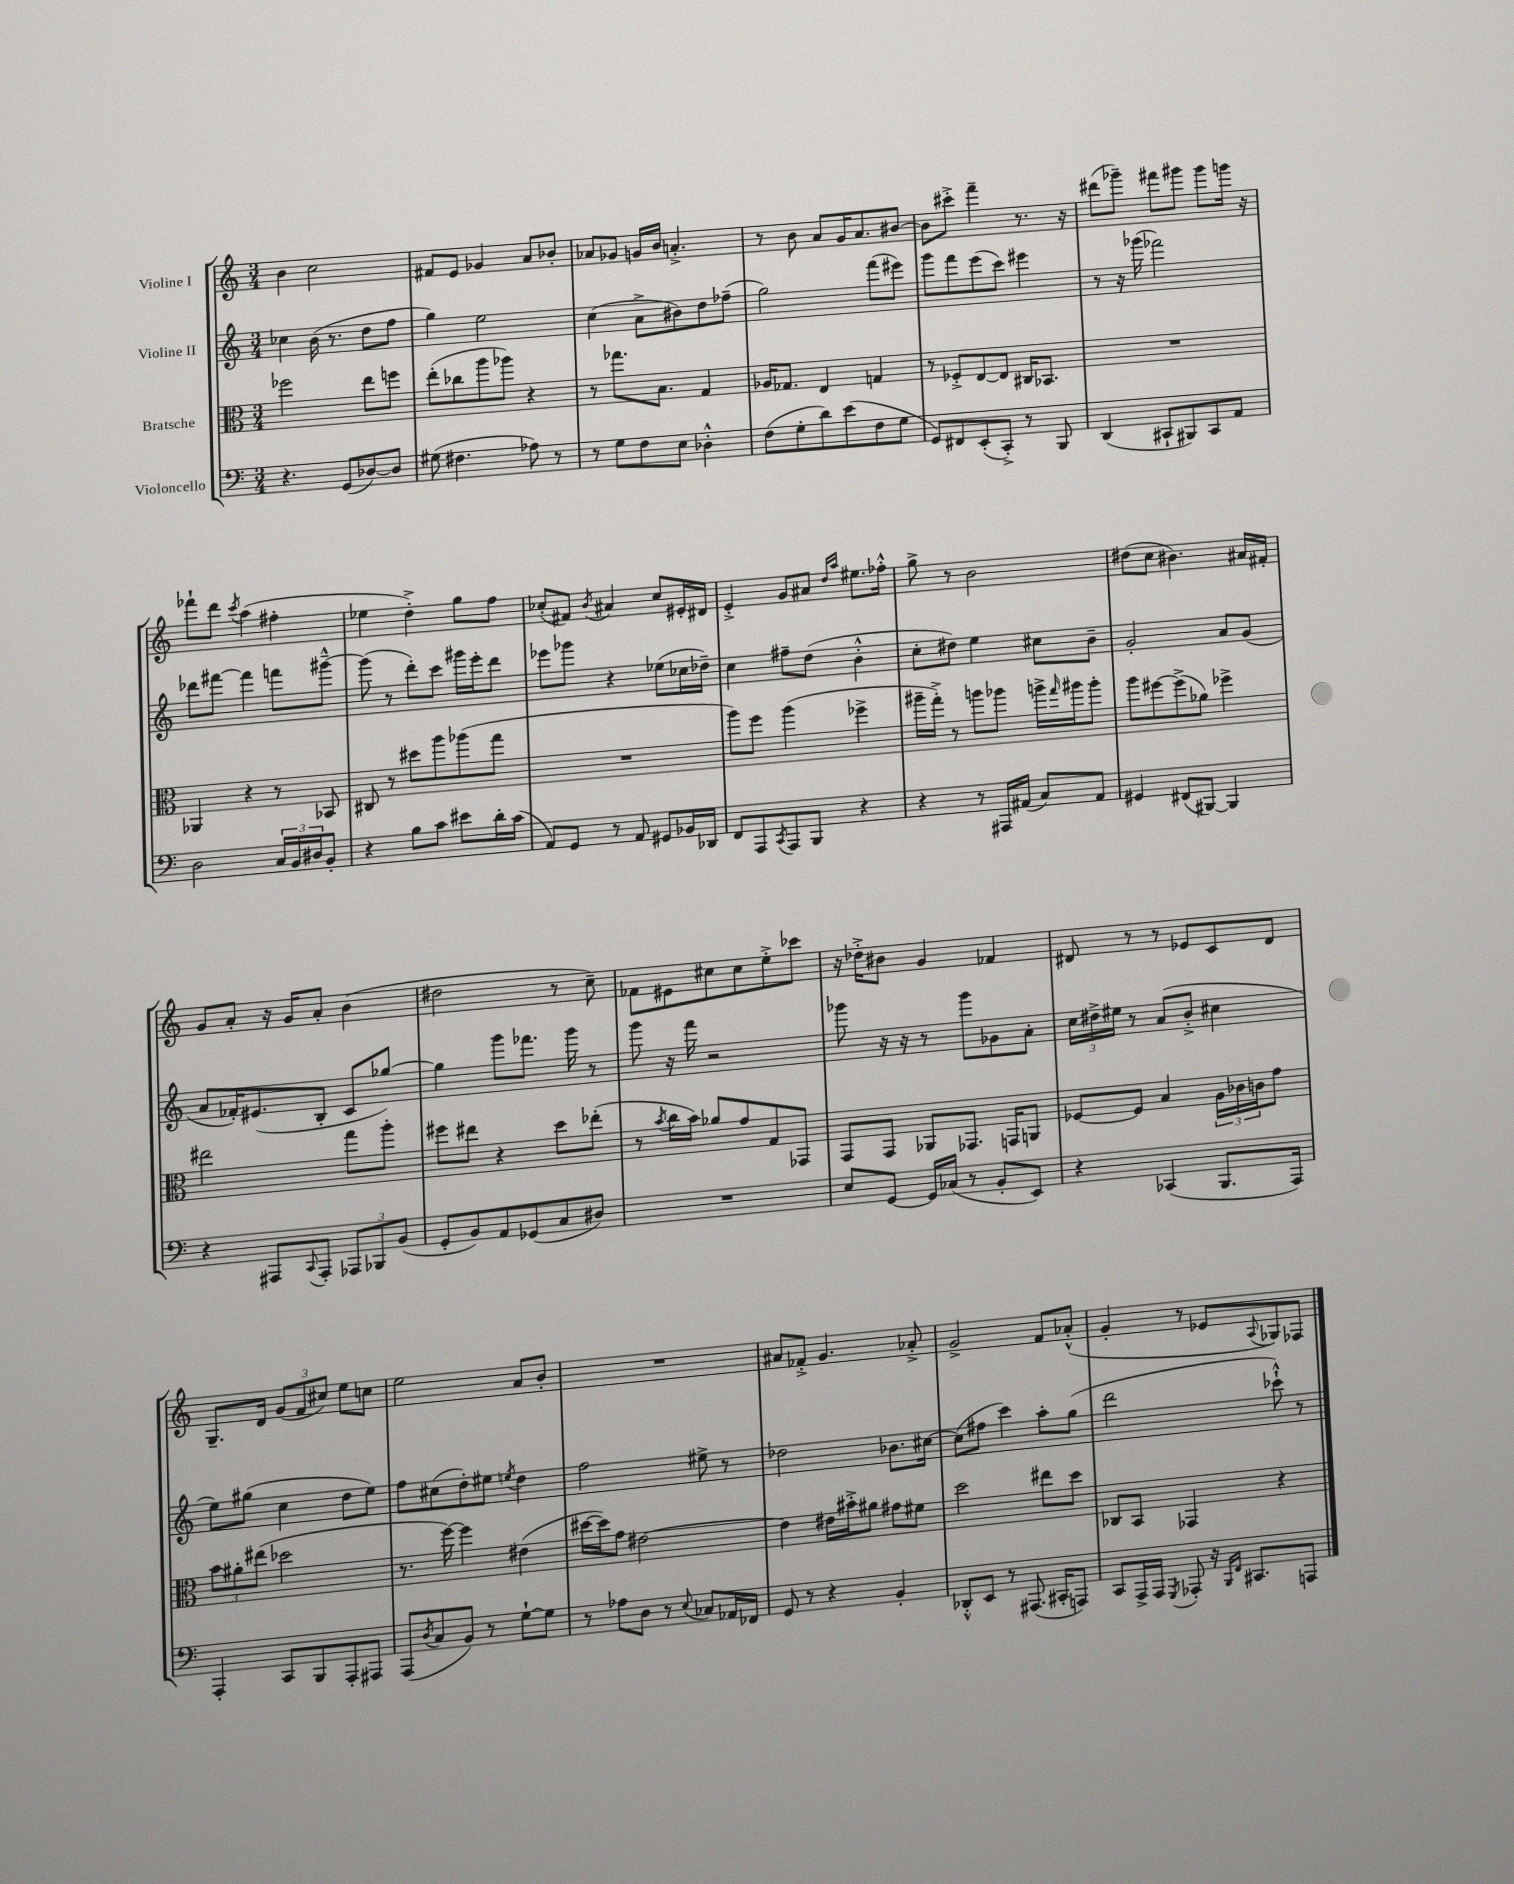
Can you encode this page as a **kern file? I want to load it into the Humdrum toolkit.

**kern	**kern	**kern	**kern
*staff4	*staff3	*staff2	*staff1
*clefF4	*clefC3	*clefG2	*clefG2
*k[]	*k[]	*k[]	*k[]
*M3/4	*M3/4	*M3/4	*M3/4
4.r	2ff-\	4cc-\	4b\
.	.	(16b\	2cc\
.	.	8.r	.
(8GG/L	.	.	.
[8D-/)	8ee\L	8dd\L	.
8D-/]J	8ff\J	8ff\J	.
=	=	=	=
(8G#\	(8ee'\L	4gg\)	8f#/L
4.F#\	8cc-\	.	8e/J
.	8aa\	2ee\	4g-/
.	8aa-\J)	.	.
8A-\)	4r	.	8a/L
8r	.	.	8b-'/J
=	=	=	=
8r	8r	(4cc\	8a-/L
8G\L	8.gg-\L	.	8g-/J
8F\	.	8a^\L	16g/LL
.	8.B\J	.	16b/JJ
8E\J	.	8b#\)	4.a'^/
4D-'^^\	4G/	8dd\	.
.	.	(8ff-~\J	.
=	=	=	=
(8F\L	16A-/LK	2gg\)	8r
.	8.G-/J	.	.
8G'\	.	.	8b\
8d\)	4E/	.	8a/L
(8e\	.	.	16g/K
.	.	.	8.a/
8F\	4G/	(8fff\L	.
8G\J	.	8eee#\J)	[8b#/J
=	=	=	=
8GG/L)	8r	8ggg\L	8b#\]L
8FF#/	8F-'^/L	8fff\	8ccc#'^\J
(8EE'/	[8E/	(8eee\	4fff~\
8CC'^/J)	8E/]J	8ccc\J)	.
8r	16C#/LK	4eee#\	8.r
.	8.BB-/J	.	.
8BBB/	.	.	.
.	.	.	16r
=	=	=	=
(4DD/	2.r	8r	(8ddd#\L
.	.	16r	8ggg-~\J)
.	.	(16ggg-\	.
8CC#`/L	.	2fff-\)	8fff#\L
8BBB#/)	.	.	8ggg#\J
8CC#/	.	.	8ggg#\L
8AA/J	.	.	16ggg\Jk
.	.	.	16r
=	=	=	=
2D\	4AA-/	8ddd-\L	8fff-`\L
.	.	[8fff#\J	8ddd\J
.	.	.	8qccc/
.	4r	4fff#\]	(4aa\
24C/LL	8r	8fff\L	4ff#'\
24BB/	.	.	.
24D#/J	.	.	.
8BB'/J	8BB-/	[8ggg#~^^\J	.
=	=	=	=
4r	8C#/	(8ggg#\]	4ee-\
.	8r	8r	.
8B\L	8dd#\L	8ddd'\L)	4dd'^\)
8c\J	8aa\	8ccc\J	.
8e#\L	(8aa-\	16ggg#\LL	8gg\L
.	.	16eee'\J	.
16d'\L	8gg\J	8ddd\J	8ff\J
(16c\JJ	.	.	.
=	=	=	=
8AA/L)	2.r	8eee-\L	(8cc-'/L
8GG/J	.	8ggg-\J	8f#/J)
.	.	.	8qb/
8r	.	4r	4a#/
8AA/	.	.	.
8GG#/L	.	(8ee-\L	8cc-/L
16BB-/L	.	16cc-\L	16e#'/L
16DD-/JJ	.	16dd-~\JJ)	16d#/JJ
=	=	=	=
8FF/L	8aa\L)	4cc\	4e'^/
8AAA/	8ff\J	.	.
8qCC/	.	.	.
8AAA/	(4aa\	8ff#~\L	8g/L
8BBB/J	.	(8dd\J	8a#/J
.	.	.	16qqdd/LL
.	.	.	16qqaa/JJ
4r	4ff-^\	4b'^^\	8.ee#\L
.	.	.	16ff-'^^\Jk
=	=	=	=
4r	16aa#~\LL	8cc'\L	8gg^\
.	16gg'^\JJ)	.	.
.	8r	8dd#\J)	8r
8r	8aa\L	4ee\	2b\
16AAA#/LL	8aa-\J	.	.
(16AA#/JJ	.	.	.
8C/L)	16aa^\LL	8cc#\L	.
.	16qqgg/	.	.
.	16aa#\J	.	.
8AA#/J	8aa#'\J	8b~\J	.
=	=	=	=
4GG#/	8aa\L	2g'/	(8dd#\L
.	[8ff#\	.	8cc\J
(8FF#/L	(8ff#^\]	.	4.b#\)
[8BBB#/J)	8a-\J)	.	.
4BBB#/]	4ff-^\	8a/L	.
.	.	(8g/J	16a#/LL
.	.	.	16f#'/JJ
=	=	=	=
4r	2ee#\	8a/L	8g/L
.	.	16f-'/K)	8a'/J
.	.	(8.e#/	.
8AAA#/L	.	.	16r
.	.	.	16g/LK
8qqCC/	.	.	.
8AAA#'/J	.	8B'/J	8a'/J
12AAA-/L	8gg\L	8c/L	(4b\
12BBB-/	.	.	.
.	8aa'\J	[8gg-/J)	.
(12BB/J	.	.	.
=	=	=	=
8GG'/L	8ff#\L	4gg-\]	2dd#\
8BB/)	8ee#\J	.	.
8AA/	4r	8ggg\L	.
(8GG-/	.	8.fff-\J	.
8C/	8dd\L	.	8r
.	.	16ggg\	.
8D#/J)	(8ee-'\J	8r	8cc~\)
=	=	=	=
2.r	8r	8ggg\	8f-\L
.	8qb/	.	.
.	16cc\LL	16r	8e#\
.	16b\JJ)	16fff\	.
.	8a-/L	2r	8cc#\
.	8g/	.	8cc#\
.	8G/	.	8ee'^\
.	8GG-/J	.	8ccc-\J
=	=	=	=
8E/L	8GG/L	8ggg-\	16r
.	.	.	16dd-'^\LK
[8GG/J	8GG/J	16r	8b#\J
.	.	16r	.
16GG/]LL	8AA-/L	8r	4g/
(16C-/JJ	.	.	.
8r	8.GG-/J	8ggg-\L	.
8BB'/L	.	8g-\	4f-/
.	16GG/LK	.	.
8EE/J)	8AA/J	8a'\J	.
=	=	=	=
4r	[8F-/L	24cc\LL	8d#/
.	.	24dd#^\	.
.	.	24ee#\JJ	.
.	8F-/]J	8r	8r
(4CC-/	4B/	(8a/L	8r
.	.	8b'^/J	8e-/L
8.BBB/L	24A\LL	4cc#\	8c/
.	24c-\	.	.
.	24c\J	.	.
.	8g\J	.	8d#/J
16AAA/Jk)	.	.	.
=	=	=	=
4AAA'/	12b\L	8ee\L)	8.G~/L
.	12a#'\	.	.
.	.	(8gg#\J	.
.	(12ee#\J	.	.
.	.	.	16d/Jk
8CC/L	2dd-\	4cc\	(12g/L
.	.	.	12f/
8BBB/	.	.	.
.	.	.	12cc#/J)
8AAA'/	.	8dd\L	8ee\L
8AAA#/J	.	8ee\J)	8cc\J
=	=	=	=
(8AAA/L	8.r	8ff\L	2ee\
8qD/	.	.	.
8C/	.	(8cc#\	.
.	[16ff\)	.	.
8BB/J)	4ff\]	8dd'\)	.
8r	.	8ee#\J	.
.	.	8qee/	.
[8G`\L	(4e#\	4dd\	8a/L
8G\]J	.	.	8b'/J
=	=	=	=
8r	[16dd#\LL	2ff\	2.r
.	16dd#\]J)	.	.
8A-\L	8g\J	.	.
8D\J	[2e#\	.	.
8r	.	.	.
8qqE/	.	.	.
8C-/L	.	8ee#^\	.
16AA-/L	.	8r	.
16FF-/JJ	.	.	.
=	=	=	=
8GG/	4e#\]	2dd-\	8a#/L
8r	.	.	8f-'^/J
4r	16e#\LL	.	4.g/
.	16b#'^\J	.	.
.	8a#\J	.	.
4BB'/	8g#\L	8.b-\L	.
.	8f#\J	.	8a-'^/
.	.	[16cc#\Jk	.
=	=	=	=
8DD-'^^/L	2dd\	(8cc#\]L	2g^/
8EE/J	.	8ff#\J	.
8r	.	4ccc\)	.
(8.AAA#/	.	.	.
.	8ee#\L	8aa'\L	8f/L
16CC#'/LK	.	.	.
8AAA/J)	8dd\J	(8gg\J	(8a-'^^/J
=	=	=	=
8CC/L	8C-/L	2ddd\	4g'/
16AAA^/L	8BB/J	.	.
16AAA/JJ	.	.	.
8qGGG/	.	.	.
8AAA-'/	4GG-/	.	8r
16r	.	.	8e-/L
16qqBBB/LL	.	.	.
16qqFF/JJ	.	.	.
8.CC#/L	.	.	.
.	.	.	8qqA/
.	4r	8ccc-`^^\)	8G-/)
8AAA/J	.	8r	8F-/J
==	==	==	==
*-	*-	*-	*-
